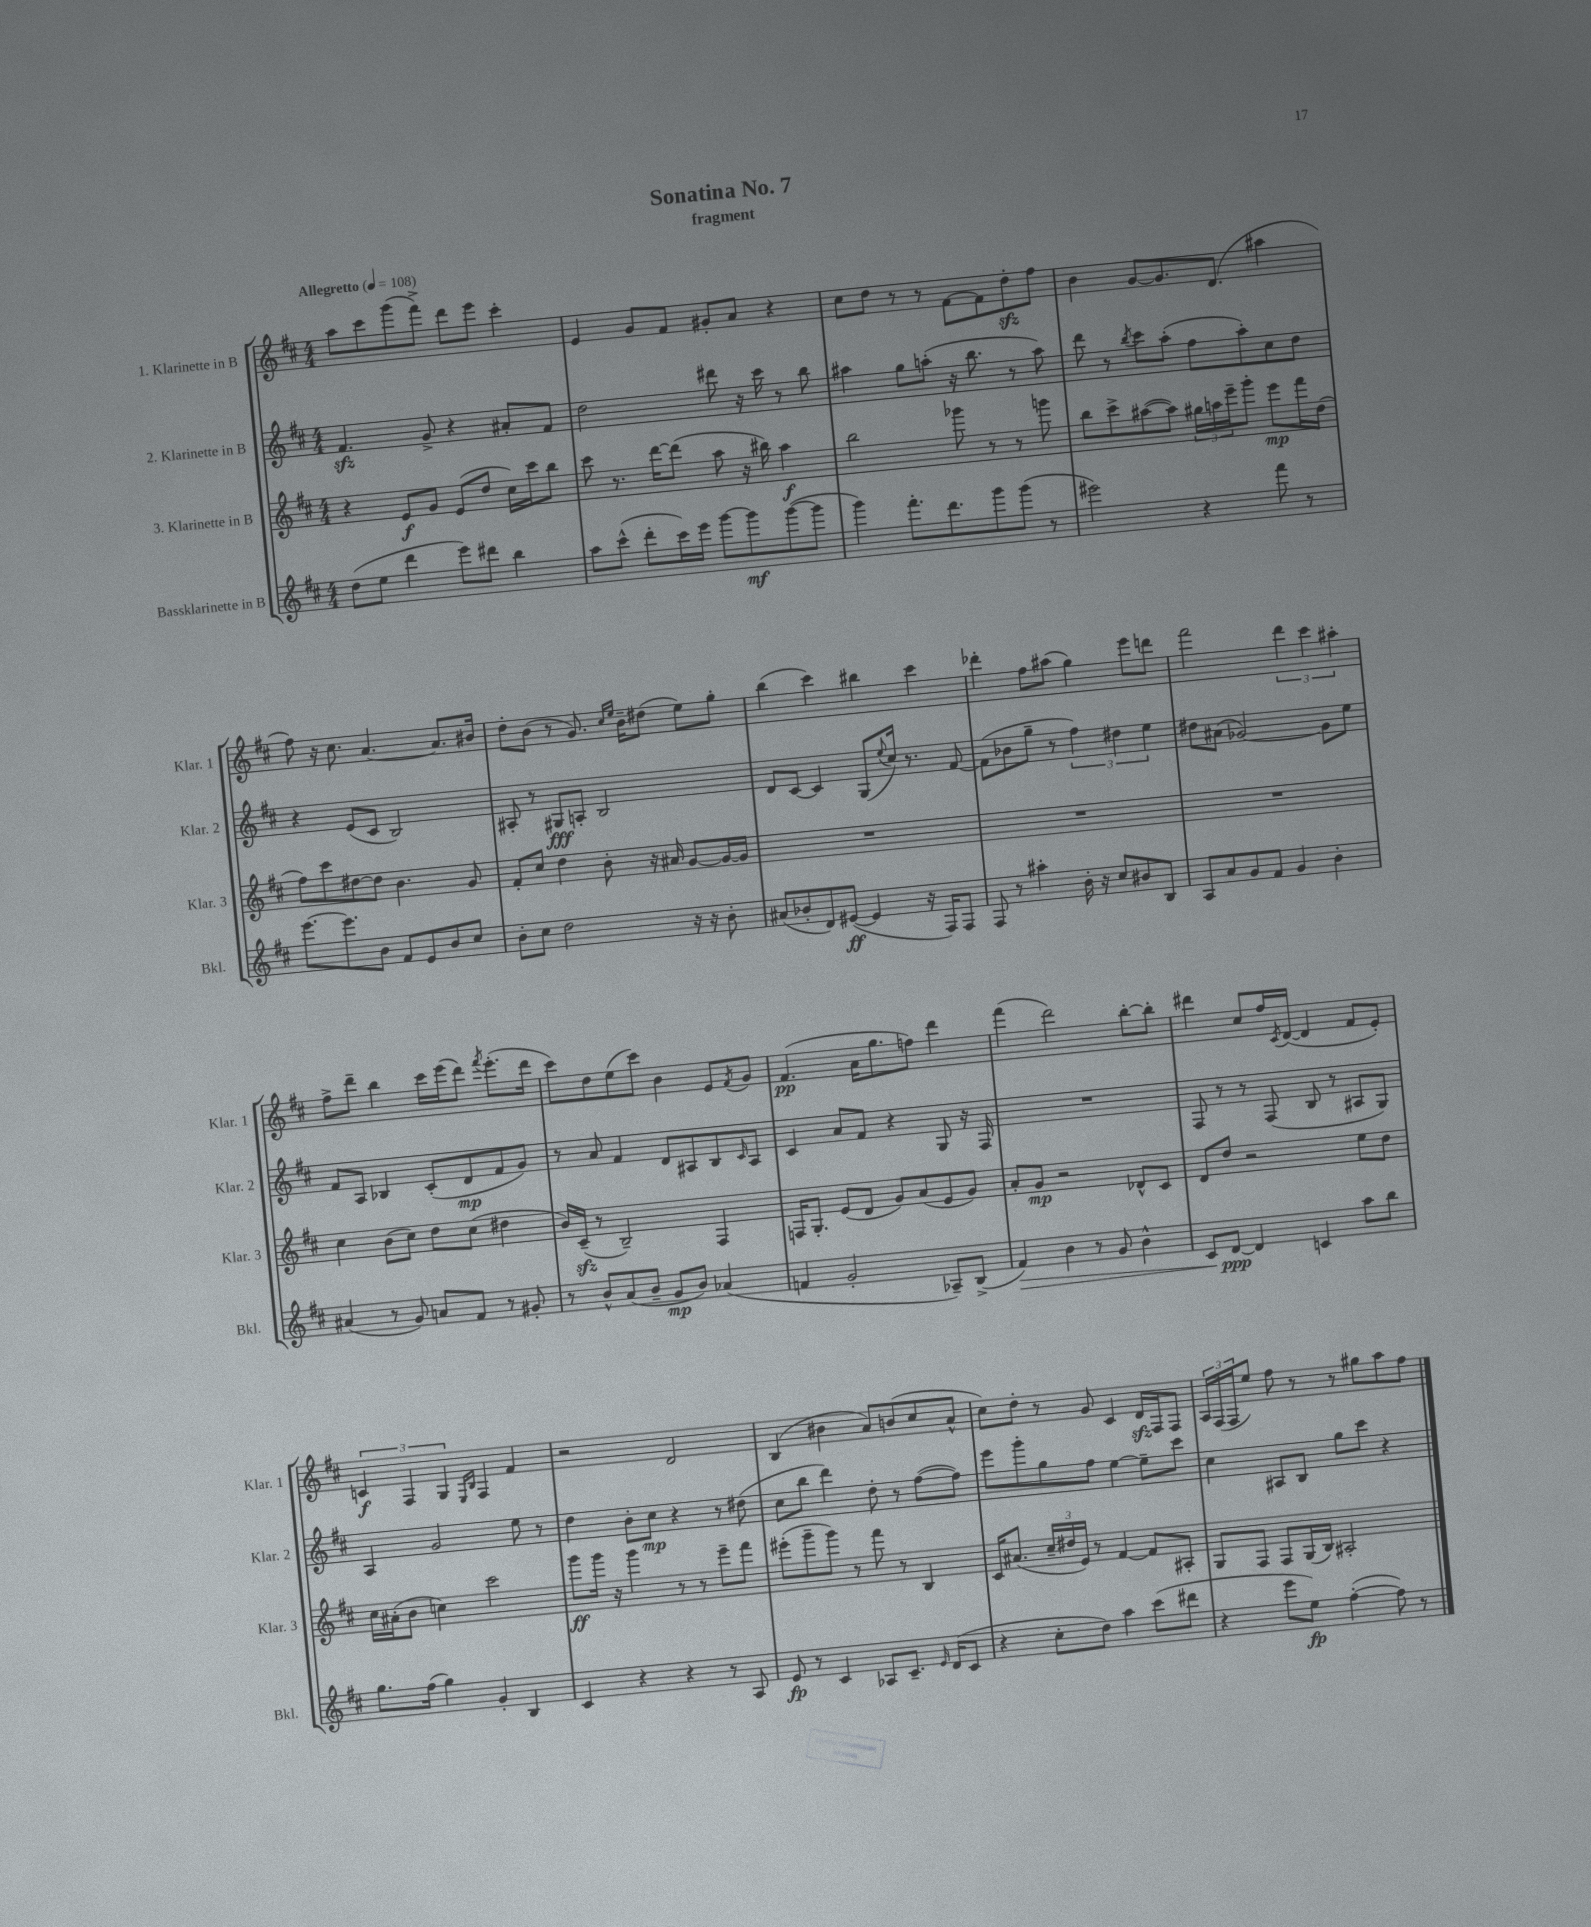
\header { title = "Sonatina No. 7" subtitle = "fragment" }
<<
\new StaffGroup <<
\new Staff = "s0" \with { instrumentName = "1. Klarinette in B" shortInstrumentName = "Klar. 1" } {
    \clef treble \key d \major \numericTimeSignature \time 4/4 \tempo "Allegretto" 4 = 108
    a''8 cis'''8 g'''8( fis'''8->) d'''8 e'''8 cis'''4-. |
    e'4 g'8 fis'8 gis'8-. a'8 r4 |
    cis''8 d''8 r8 r8 fis'8~ fis'8 d''8-.\sfz fis''8 |
    b'4 g'8~ g'8. d'8.( ais''4 |
    fis''8) r16 cis''8. a'4.~ a'8. bis'16 |
    d''8-. b'8( r8 g'8.) \grace { cis''16 e''16 } b'16-- dis''8( e''8) g''8-. |
    b''4( cis'''4) bis''4 cis'''4 |
    des'''4-. fis''8 ais''8( g''4) e'''8 d'''8 |
    fis'''2 \tuplet 3/2 { d'''4 cis'''4 ais''4-. } |
    fis''8-> d'''8-- b''4 cis'''16 e'''16( d'''8) \acciaccatura { fis'''8 } e'''8.-.( d'''16 |
    cis'''8) d''8 e''8( cis'''8) b'4 e'8 \acciaccatura { fis'8 } g'8 |
    fis'4.\pp( a'16 g''8. f''8) d'''4 |
    fis'''4( d'''2) b''8~-. b''8-. |
    dis'''4 cis''8 fis''16 \acciaccatura { cis'8 } d'16~( d'4 fis'8 e'8-.) |
    \tuplet 3/2 { c'4\f fis4 g4 } \grace { e16 b16 } fis4 fis'4 |
    r2 d'2 |
    b4( bis'4 a'8) b'8( cis''8 a'8-^ |
    cis''8) d''8-. r8 g'8 cis'4 d'16\sfz fis16 fis8 |
    \tuplet 3/2 { a16 fis16( fis16 } e''8) fis''8 r8 r8 gis''8 a''8 fis''8 \bar "|." |
}
\new Staff = "s1" \with { instrumentName = "2. Klarinette in B" shortInstrumentName = "Klar. 2" } {
    \clef treble \key d \major \numericTimeSignature \time 4/4
    fis'4.\sfz g'8-> r4 ais'8-. fis'8 |
    d''2 dis'''8 r16 cis'''16 r8 b''8 |
    ais''4 g''8 a''8-.( r16 b''8. r8 a''8) |
    d'''8 r8 \acciaccatura { b''8 } cis'''8 a''8-.( fis''8 a''8-.) cis''8 d''8 |
    r4 e'8( cis'8 b2) |
    ais8-. r8 gis8\fff a8-. b2 |
    d'8 cis'8~ cis'4 g8( \appoggiatura { e''8 } cis''16) r8. fis'8~ |
    fis'8( bes'8 g''8-- r8 \tuplet 3/2 { fis''4) dis''4 e''4 } |
    dis''8 ais'8( ges'2~) ges'8 e''8 |
    fis'8 a8 bes4 cis'8-.( d'8\mp fis'8 g'8) |
    r8 a'8 fis'4 d'8 ais8 b8 \grace { cis'16 } ais8 |
    cis'4 a'8 fis'8 r4 g8 r16 fis16 |
    R1 |
    fis8 r8 r8 fis8( b8 r8 ais8 g8) |
    a4 g'2 e''8 r8 |
    d''4 b'8-. cis''8\mp r4 r8 dis''8( |
    cis''8 b''8 d'''4) d''8-. r8 fis''8~( fis''8) |
    e'''8 g'''8-. g''8 fis''8 e''4~ e''8-- cis'''8 |
    cis''4 ais8 b8 g''8 cis'''8 r4 \bar "|." |
}
\new Staff = "s2" \with { instrumentName = "3. Klarinette in B" shortInstrumentName = "Klar. 3" } {
    \clef treble \key d \major \numericTimeSignature \time 4/4
    r4 e'8\f g'8 e'8( d''8 cis''16) cis'''16 b''8 |
    cis'''8 r8. d'''16~ d'''8( a''8 r16 bis''16) a''4\f |
    b''2 ges'''8 r8 r8 g'''8 |
    b''8 cis'''8-> ais''8~( ais''8) \tuplet 3/2 { gis''16 a''16 e'''16-- } g'''8-. e'''8\mp fis'''16 d''16( |
    fis''8) cis'''8 dis''8~ dis''8 b'4. g'8 |
    fis'8-. cis''8 d''4 b'8-. r16 ais'16 g'8~ g'16~ g'16 |
    R1 |
    R1 |
    R1 |
    cis''4 b'8( cis''8) d''8 cis''8( dis''4 |
    b'16) cis'16--\sfz( r8 b2--) fis4 |
    f16 g8.-. e'8( d'8 g'8) a'8( e'8 g'8) |
    a'8-. g'8\mp r2 des'8-^ cis'8 |
    d'8 d''8 r2 e''8 d''8 |
    cis''16 ais'16-.( b'8 c''4) cis'''2 |
    g'''8\ff g'''16 r16 g'''4 r8 r8 e'''8-- fis'''8 |
    eis'''8-.( g'''8-- g'''8) r8 fis'''8 r8 b4 |
    cis'16 ais'8.( \tuplet 3/2 { cis''16-- dis''16 e'16) } r8 fis'4~ fis'8 ais8-. |
    g8 fis8 fis8 g16( b16) ais2-. \bar "|." |
}
\new Staff = "s3" \with { instrumentName = "Bassklarinette in B" shortInstrumentName = "Bkl." } {
    \clef treble \key d \major \numericTimeSignature \time 4/4
    d''8( e''8 d'''4 e'''8) dis'''8 b''4 |
    a''8 cis'''8-^( d'''8-. cis'''16) e'''16 g'''8~ g'''8\mf g'''8~( g'''8 |
    g'''4) fis'''8.-. d'''8. g'''8 g'''8( r8 |
    eis'''2) r4 fis'''8 r8 |
    e'''8.~ e'''8. b'8 fis'8 e'8 b'8 cis''8 |
    b'8-. cis''8 d''2 r16 r16 b'8-. |
    ais'8( bes'8-. d'8) eis'8~\ff( eis'4 r16 fis16) fis8 |
    fis8 r8 ais''4-. b'16-. r16 cis''8 bis'8 b8 |
    a8 a'8 g'8 fis'8 g'4 b'4-. |
    ais'4( r8 g'8) a'8 fis'8 r8 gis'8-. |
    r8 b'8-^ a'8( b'8-- g'8\mp b'8) aes'4( |
    f'4 g'2-. aes8--) b8->( |
    fis'4\>) b'4 r8 g'8 b'4-^ |
    cis'8 d'8~\ppp\! d'4 c'4 a''8 b''8 |
    g''8. fis''16( g''4) g'4-. b4 |
    cis'4 r4 r4 r8 a8 |
    e'8\fp r8 cis'4 aes8 cis'8.-- \grace { e'16 } d'16( cis'8 |
    r4 cis''8-. d''8) a''4 cis'''8( dis'''8 |
    r4 e'''8 e''8\fp) fis''4~-.( fis''8) r8 \bar "|." |
}
>>
>>
\layout { \context { \Score \remove "Bar_number_engraver" } }
